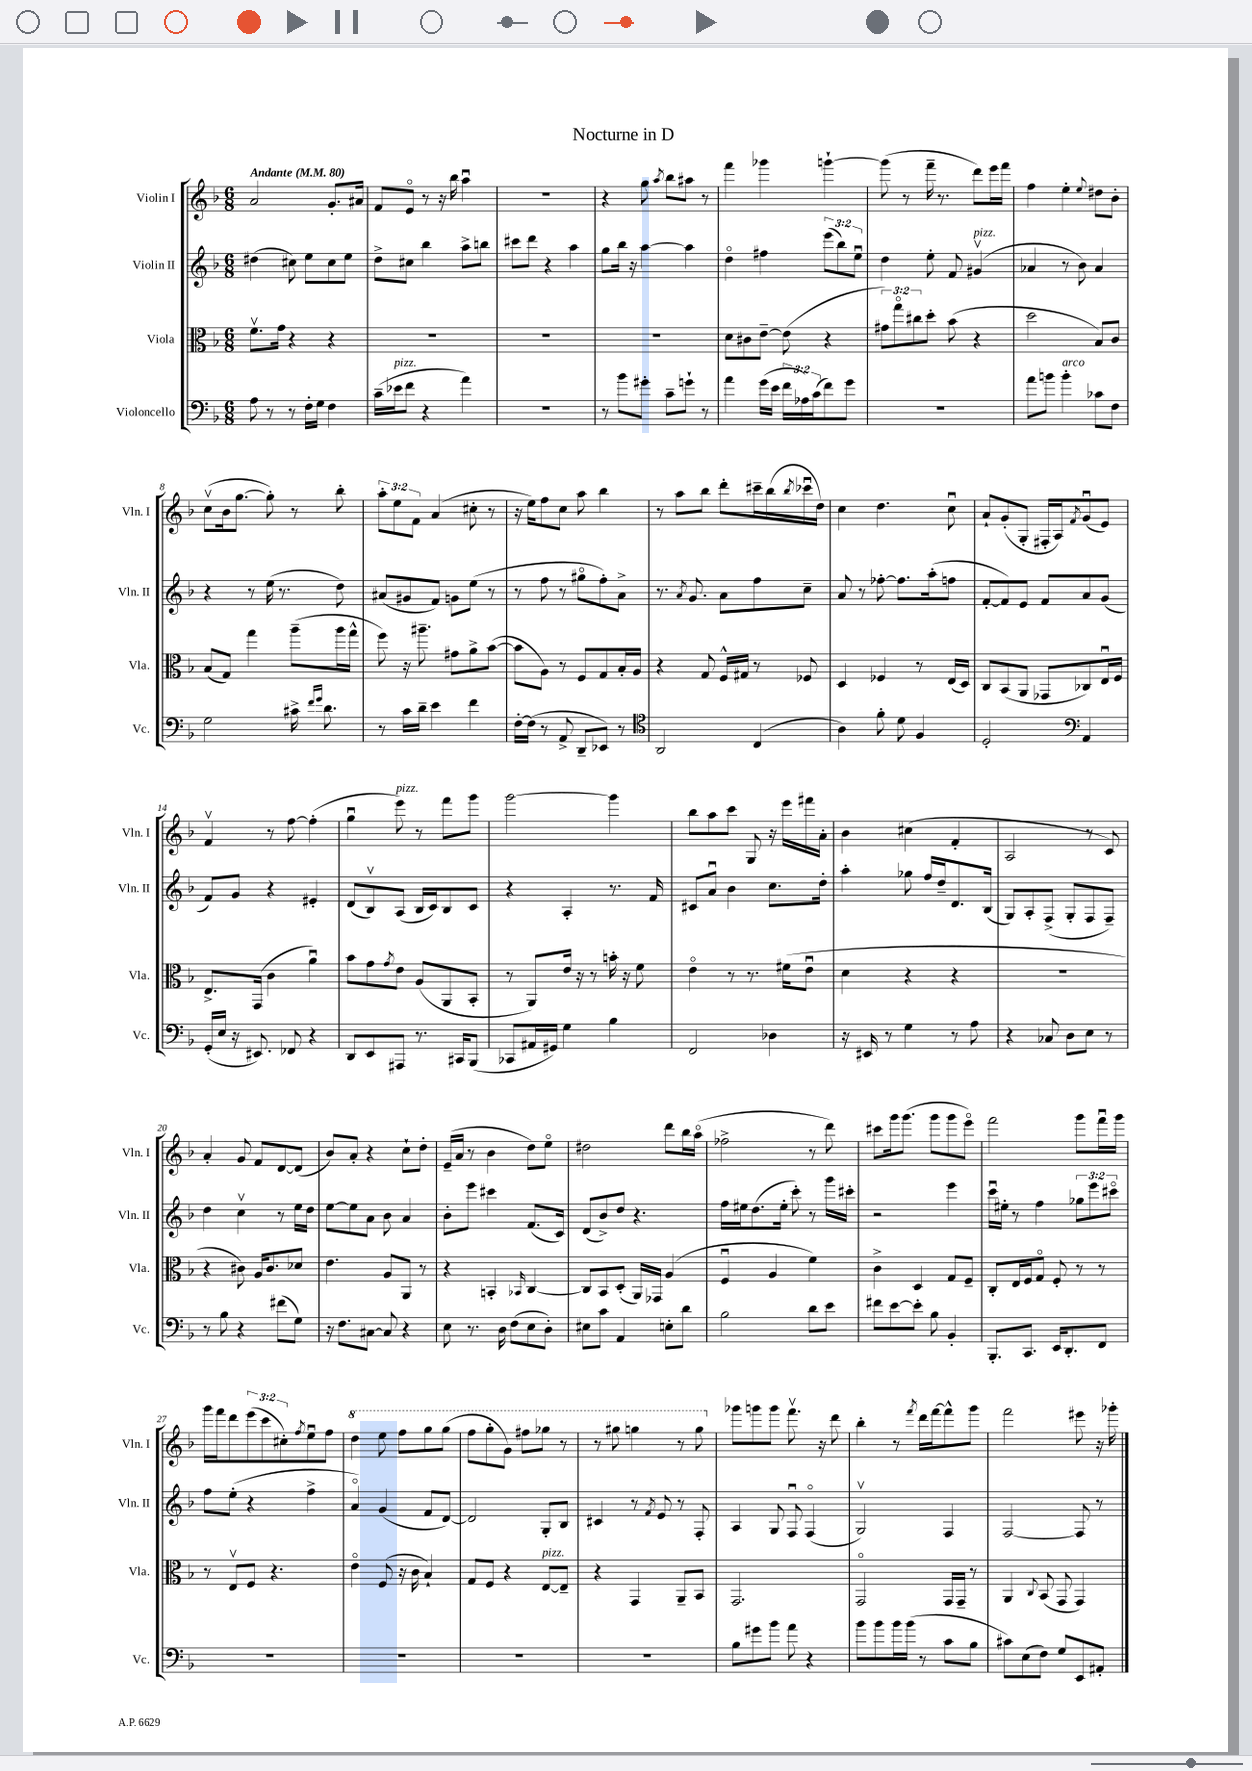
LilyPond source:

\header { title = "Nocturne in D" }
<<
\new StaffGroup <<
\new Staff = "s0" \with { instrumentName = "Violin I" shortInstrumentName = "Vln. I" } {
    \clef treble \key f \major \numericTimeSignature \time 6/8 \override Staff.TupletNumber.text = #tuplet-number::calc-fraction-text \tempo "Andante" 4 = 80
    a'2 g'8.-. ais'16 |
    f'8 e'8\flageolet r8 r16 bes''16 a''4\downbow |
    R2. |
    r4 g''8 \acciaccatura { a''8 } bes''8 ais''8 r8 |
    f'''4 ges'''4 g'''4~-! |
    g'''8( r8 f'''16-- r8. d'''8) e'''16 f'''16 |
    f''4 e''4-. \appoggiatura { e''8 } dis''8 bes'8-. |
    c''8\upbow( bes'16 g''8.~ g''8-.) r8 bes''8-. |
    \tuplet 3/2 { a''8-. e''8 f'8 } a'4( cis''8-. r8 |
    r16 e''16) f''8 c''8 a''8 bes''4 |
    r8 a''8 bes''8 d'''8-. cis'''16-- bes''16( \acciaccatura { bes''8 } ces'''16\downbow d''16) |
    c''4 d''4. c''8\downbow |
    a'8-! g'8-.( g8-. fis16-. a16) \acciaccatura { f'8 } g'8\downbow( e'8) |
    f'4\upbow r8 f''8~ f''4-.( |
    g''4\downbow e'''8^\markup { \italic "pizz." }) r8 f'''8 g'''8 |
    g'''2~ g'''4 |
    bes''8 a''8 c'''8 g8 r16 e'''16 fis'''16 a'16-. |
    bes'4 cis''4( f'4-. |
    a2 r8 c'8) |
    a'4-. g'8 f'8 d'8~ d'8( |
    bes'8) a'8-. r4 c''8-! d''8-. |
    e'16--( a'16 r8 bes'4 d''8) e''8\flageolet |
    dis''2 d'''8 bes''16 a''16\flageolet( |
    fes''2-> r8 d'''8) |
    cis'''8 g'''16 g'''8.( g'''8 g'''8 e'''8\flageolet) |
    f'''2 g'''8 f'''16\downbow g'''16 |
    g'''16 f'''16 d'''8 \tuplet 3/2 { e'''8( c'''8 cis''8-.) } \acciaccatura { f''8 } e''8\downbow f''8 |
    \ottava #1 d'''4 e'''8 f'''8 g'''8 g'''8( |
    f'''8 g'''8-. g''8) fis'''8 ges'''8 r8 |
    r8 gis'''8 g'''4 r8 g'''8 \ottava #0 |
    ges'''8 g'''8 g'''8 f'''8.\upbow r16 d'''8 |
    bes''4-. r8 \acciaccatura { f'''8 } d'''16 f'''16~ f'''8-^ g'''8 |
    f'''2 eis'''8 r16 ges'''16-. \bar "|." |
}
\new Staff = "s1" \with { instrumentName = "Violin II" shortInstrumentName = "Vln. II" } {
    \clef treble \key f \major \numericTimeSignature \time 6/8 \override Staff.TupletNumber.text = #tuplet-number::calc-fraction-text
    dis''4( cis''8) e''8 cis''8 e''8 |
    d''8-> cis''8 bes''4 a''8-> b''8 |
    cis'''8 d'''8 r4 a''4 |
    g''8 bes''16 r16 a''4~ a''4 |
    d''4\flageolet fis''4 \tuplet 3/2 { e'''8( bes''8) e''8\downbow } |
    d''4 e''8-. f'8 gis'4\upbow^\markup { \italic "pizz." }( |
    aes'4 r8 bes'8) aes'4 |
    r4 r8 e''16( r8. d''8) |
    ais'8( gis'8 f'8) g'8 e''8( r8 |
    r8 f''8 r8 gis''8\flageolet f''8-.) a'8-> |
    r8. \acciaccatura { a'8 } g'8. a'8 f''8 c''8-- |
    a'8 r8 fes''8~-. fes''8. a''16-.( f''8 |
    f'8~-. f'8) e'8 f'8 a'8 g'8( |
    f'8) g'8 r4 eis'4-. |
    d'8( bes8\upbow) a8( bes16 c'16) bes8 c'8 |
    r4 a4-. r8. f'16 |
    cis'8 a'8\downbow bes'4 c''8. d''16-. |
    a''4-. ges''8 f''16 d''16-- d'8. bes16( |
    g8) a8-. f8->( g8-. f8 f8--) |
    d''4 c''4\upbow r8 e''16 d''16 |
    e''8~ e''8 a'8 bes'8 a'4 |
    bes'8-. e'''8 cis'''4 f'8.( c'16) |
    d'8( bes'8->) d''8 r4. |
    f''16 eis''16 d''8.( eis''16-. c'''8-.) r8 g'''16 cis'''16-. |
    r2 e'''4 |
    c'''16\downbow eis''16-. r8 f''4 \tuplet 3/2 { ges''8 e'''8 cis'''8\flageolet } |
    f''8 e''8-.( r4 f''4-> |
    a'4\flageolet) g'4( f'8 d'8~) |
    d'2 g8-. bes8 |
    cis'4 r8 \acciaccatura { f'8 } e'8 r8 f8-. |
    a4 g8 f8\downbow f4\flageolet( |
    g2\upbow) f4 |
    f2~ f8 r8 \bar "|." |
}
\new Staff = "s2" \with { instrumentName = "Viola" shortInstrumentName = "Vla." } {
    \clef alto \key f \major \numericTimeSignature \time 6/8 \override Staff.TupletNumber.text = #tuplet-number::calc-fraction-text
    f'8.\upbow g'16 r4 r4 |
    R2. |
    R2. |
    R2. |
    d'8 cis'8 e'8~-- e'8( r4 |
    \tuplet 3/2 { gis'8) g''8\flageolet cis''8 } d''8-. bes'8( r4 |
    d''2 bes8) c'8 |
    bes8( g8) g''4 a''8--( a''16 g''16-^ |
    f''8) r16 ais''8.-- gis'8 a'8-> bes'8~( |
    bes'8 a8) r8 f8 g8 bes16-. a16 |
    r4 g8 f16-^ gis16 r8 fes8 |
    d4 fes4 r8 e16( d16) |
    c8 bes,8( a,8 ges,8 ces8) e16\downbow f16 |
    e8.-> g,16( c'4 a'4\downbow) |
    bes'8 g'8 \acciaccatura { g'8 } e'8 a8( a,8 bes,8-. |
    r8 a,8) e'16 r16 r8 b'16-. r16 f'8 |
    e'4\flageolet r8 r8. fis'16( e'8\downbow |
    d'4 r4 r4 |
    r2. |
    r4 cis'8) a16 cis'8. des'8 |
    e'4. a8 a,8 r8 |
    r4 b,4-. \grace { bes,16 } c4~ |
    c8 bes,8 d8-.( a,16) ges,16 a4( |
    f4\downbow a4 f'4) |
    c'4-> d4 g8 f8-- |
    c8-. e16 f16 g8\flageolet f8-. r8 r8 |
    r8 e8\upbow f8 r4. |
    e'4\flageolet f8( r16 c'16 bes4-!) |
    g8 f8 r4 e8~^\markup { \italic "pizz." } e8-- |
    r4 g,4 a,8-- bes,8 |
    g,2. |
    g,2\flageolet g,16 g,16-- r8 |
    a,4 \appoggiatura { c8 } bes,8( g,8 g,4) \bar "|." |
}
\new Staff = "s3" \with { instrumentName = "Violoncello" shortInstrumentName = "Vc." } {
    \clef bass \key f \major \numericTimeSignature \time 6/8 \override Staff.TupletNumber.text = #tuplet-number::calc-fraction-text
    a8 r8 r8 f16-. g16 f4 |
    c'16--( ees'16^\markup { \italic "pizz." } f'8 r4 a'4) |
    R2. |
    r8 bes'8 gis'8-. c'8-- g'8-! r8 |
    a'4 g'16( e'16 \tuplet 3/2 { f'16 aes16) c'16( } f'8) g'8 |
    R2. |
    a'8 b'8 b'4-.^\markup { \italic "arco" } ces'8 f8 |
    g2 cis'16-> \grace { f'16 g'16 } d'8. |
    r8 c'16 d'16-- e'4 f'4 |
    f16~-. f16( r8 a,8-> d,8-- ees,8) r8 |
    \clef tenor a,2 c4( |
    a4) f'8-. d'8 f4 |
    d2-. \clef bass a,4 |
    g,16-.( e16 r16 eis,8.) fes,8 r4 |
    d,8 e,8 ais,,8 r8. cis,16 bes,,8( |
    ces,8 ais,16 gis,16) g4 bes4 |
    f,2 des4 |
    r16 eis,16 r8 g4 r8 a8 |
    r4 ces8 d8 e8 r8 |
    r8 bes8 r4 fis'8( g8) |
    r16 f8. cis8~ cis8 r4 |
    e8 r8. d16 f8( e8 d8-.) |
    eis8 c'8 a,4 e8-. d'8 |
    bes2 d'8 e'8 |
    fis'8 e'8~ e'8-. bes8 bes,4-. |
    bes,,8.-. c,8. e,16 d,8.-. f,8 |
    R2. |
    R2. |
    R2. |
    R2. |
    bes8 gis'8 bes'8 a'8 r4 |
    bes'8 bes'8 bes'16 bes'16( r8 c'8 bes8 |
    cis'8) e8( f8) g8 e,8 ais,8-. \bar "|." |
}
>>
>>
